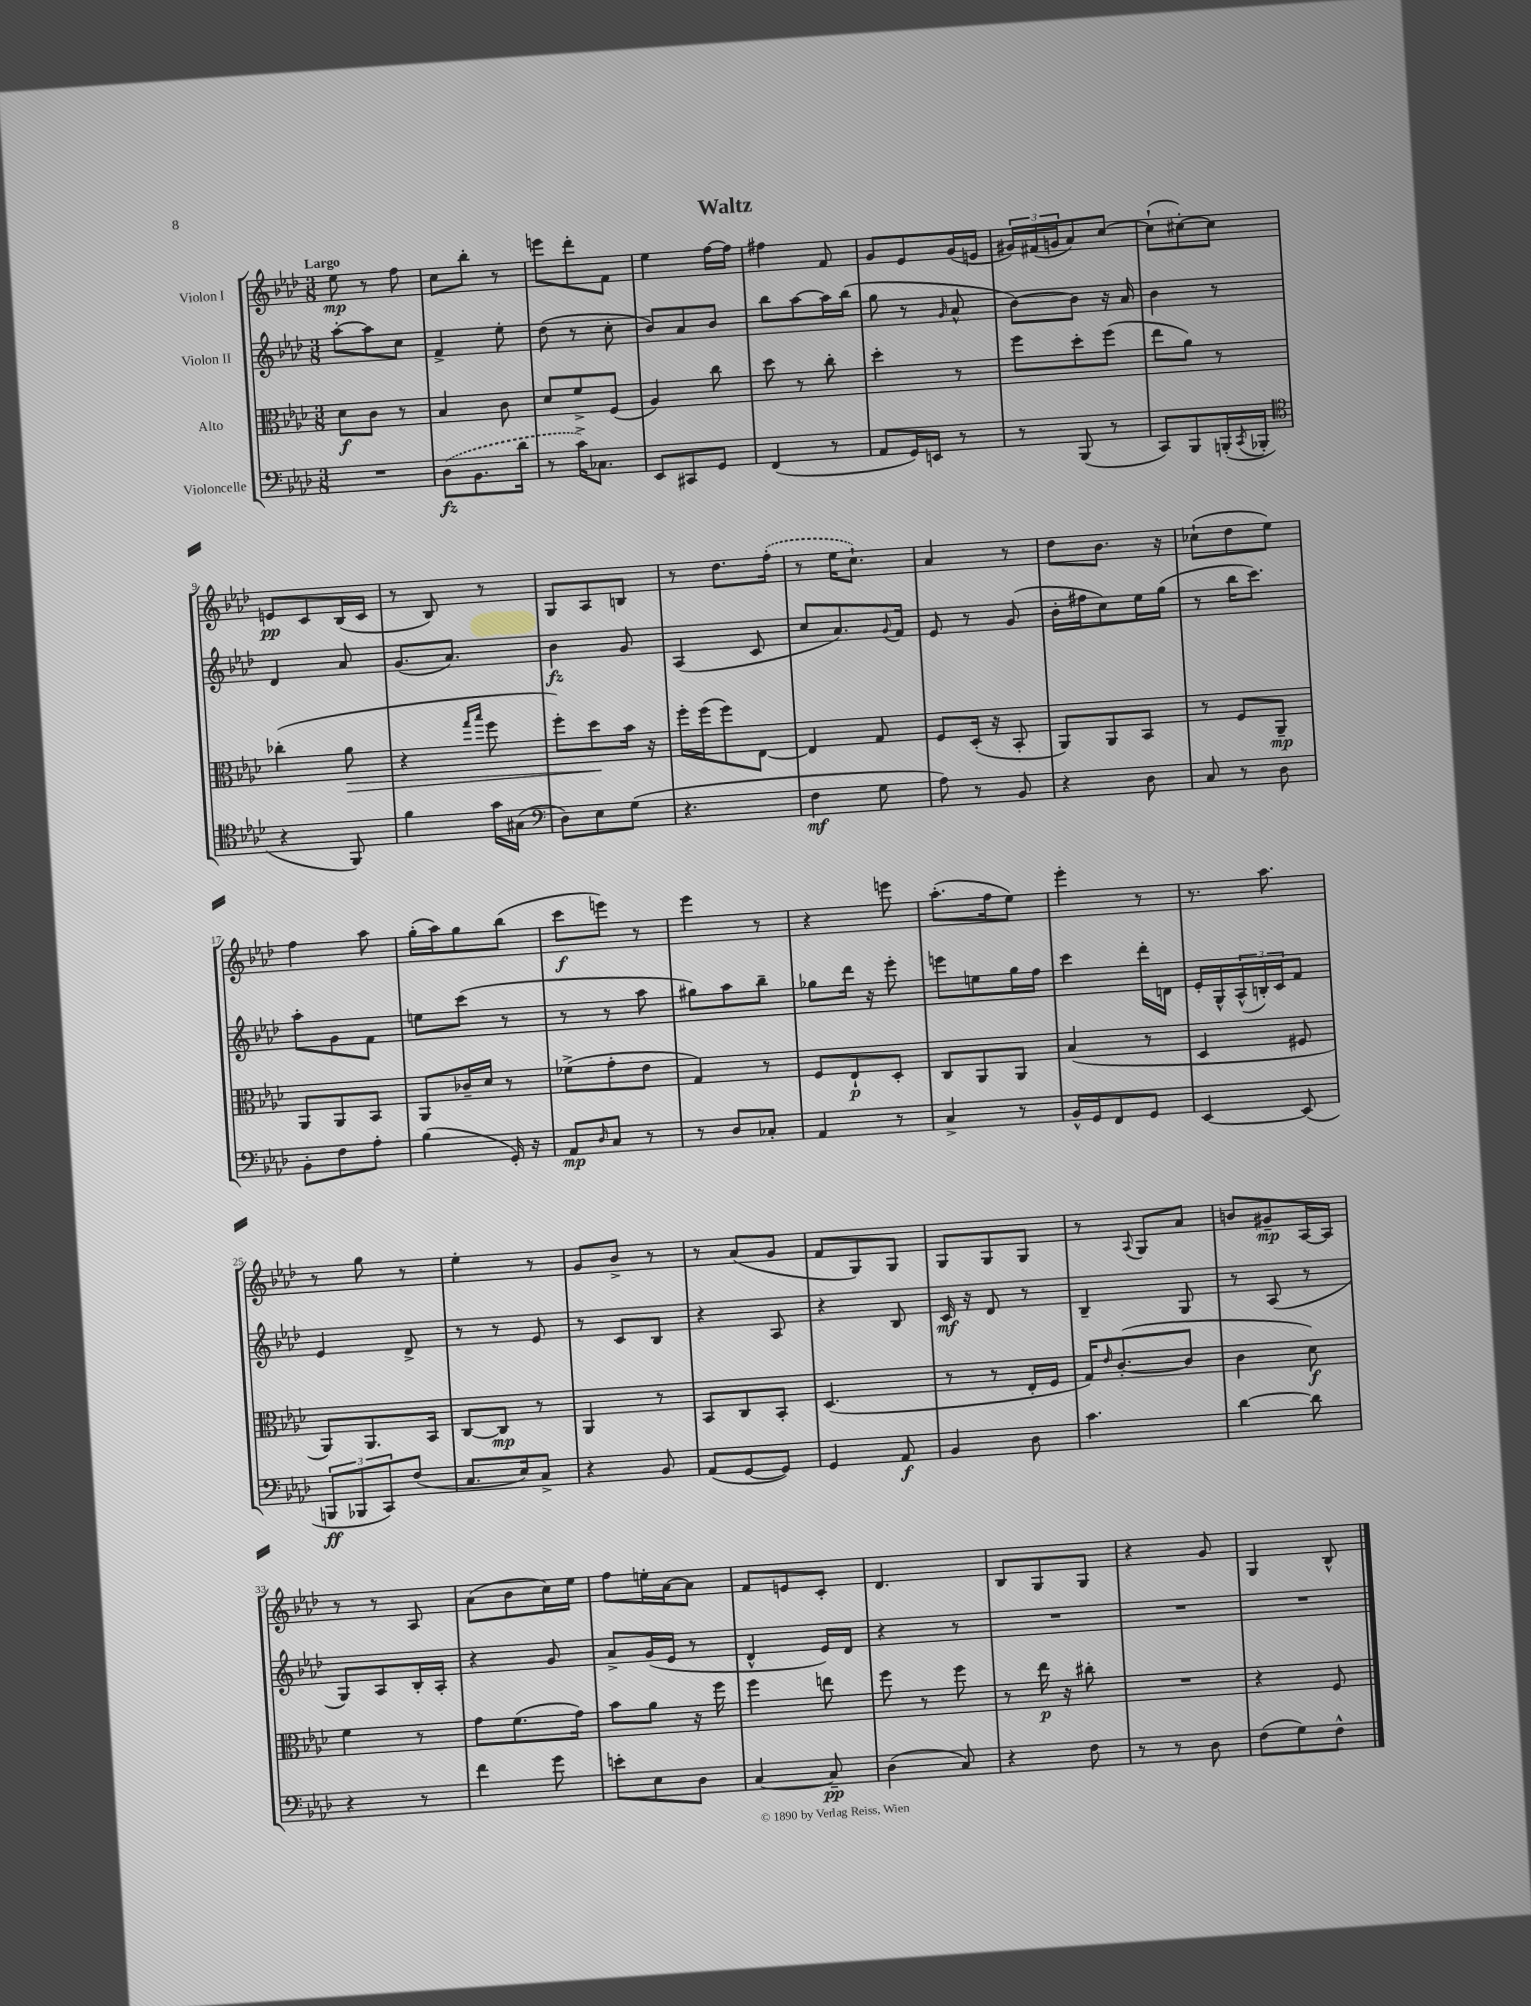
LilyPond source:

\header { title = "Waltz" }
<<
\new StaffGroup <<
\new Staff = "s0" \with { instrumentName = "Violon I" } {
    \clef treble \key aes \major \numericTimeSignature \time 3/8 \tempo "Largo"
    ees''8\mp r8 f''8 |
    c''8 bes''8-. r8 |
    e'''8 des'''8-. f'8 |
    ees''4 f''16~ f''16 |
    fis''4 f'8 |
    g'8 ees'8 g'16( e'16 |
    \tuplet 3/2 { gis'16) fis'16( g'16 } aes'8) c''8~ |
    c''8-!( cis''8~-.) cis''8 |
    e'8\pp c'8 bes16( c'16 |
    r8 bes8) r8 |
    g8 aes8 b8 |
    r8 des''8. \once \slurDashed f''16-.( |
    r8 ees''16 c''8.-!) |
    aes'4 r8 |
    des''8 bes'8. r16 |
    ces''8-!( des''8 ees''8) |
    f''4 aes''8 |
    g''16-.( aes''16) g''8 bes''8( |
    c'''8\f e'''8) r8 |
    ees'''4 r8 |
    r4 e'''8 |
    aes''8.-.( f''16 ees''8) |
    ees'''4-. r8 |
    r8. aes''8. |
    r8 g''8 r8 |
    ees''4-. r8 |
    g'8 bes'8-> r8 |
    r8 aes'8( g'8 |
    f'8 g8) g8 |
    g8 g8 g8 |
    r8 \appoggiatura { aes8 } g8 aes'8 |
    b'8 gis'8--\mp aes16~ aes16 |
    r8 r8 aes8 |
    aes'8( bes'8 c''16) ees''16 |
    f''8 e''16-. aes'16~ aes'8 |
    f'8 e'8 c'8-. |
    des'4. |
    bes8 g8 g8 |
    r4 g'8 |
    g4 bes8-^ \bar "|." |
}
\new Staff = "s1" \with { instrumentName = "Violon II" } {
    \clef treble \key aes \major \numericTimeSignature \time 3/8
    aes''8~-. aes''8 c''8 |
    f'4-> ees''8-. |
    des''8( r8 c''8-. |
    bes'8) aes'8 bes'8 |
    bes''8 aes''8~ aes''16 bes''16( |
    g''8 r8 \grace { g'16 } aes'8-^ |
    bes'8~) bes'8 r16 aes'16 |
    bes'4 r8 |
    des'4 aes'8 |
    g'8.( aes'8.) |
    bes'4\fz g'8 |
    aes4( c'8 |
    c''8 aes'8.) \appoggiatura { g'8 } f'16 |
    ees'8 r8 g'8( |
    bes'16-. fis''16 c''8) ees''16 g''16( |
    r8 bes''16 c'''8.) |
    aes''8-. g'8 f'8 |
    e''8 c'''8( r8 |
    r8 r8 aes''8 |
    gis''8) aes''8 bes''8-- |
    ges''8 des'''16 r16 ees'''8-. |
    e'''8 e''8 g''16 f''16 |
    c'''4 des'''16-. d'16 |
    ees'16-. g16-^ \tuplet 3/2 { aes16-^( b16-.) c'16 } f'8 |
    ees'4 des'8-> |
    r8 r8 ees'8 |
    r8 c'8 bes8 |
    r4 aes8 |
    r4 bes8 |
    c'16\mf r16 des'8 r8 |
    bes4-- g8 |
    r8 aes8( r8 |
    g8) aes8 bes16-. aes16-. |
    r4 g'8 |
    aes'8-> g'16( ees'16 r8 |
    des'4-^ ees'16) des'16 |
    r4 r8 |
    R4. |
    R4. |
    R4. \bar "|." |
}
\new Staff = "s2" \with { instrumentName = "Alto" } {
    \clef alto \key aes \major \numericTimeSignature \time 3/8
    des'8\f c'8 r8 |
    bes4 c'8 |
    des'8 f'8-> f8( |
    aes4) c''8 |
    des''8 r8 c''8-. |
    des''4-. r8 |
    f''8 des''8-. f''8( |
    ees''8 aes'8) r8 |
    ces''4-.( aes'8\> |
    r4 \grace { g''16 bes''16 } f''8 |
    f''8-.) des''8\! bes'16 r16 |
    f''16-. f''16( f''8) ees8~ |
    ees4 g8 |
    f8 des16-.( r16 bes,8-. |
    aes,8) aes,8 bes,8 |
    r8 f8 aes,8--\mp |
    aes,8 aes,8 bes,8 |
    aes,8 ces'16-- des'16 r8 |
    fes'8->( g'8-. ees'8 |
    g4) r8 |
    f8 ees8-!\p des8-. |
    c8 aes,8 aes,8 |
    bes4( r8 |
    des4 fis8 |
    aes,8) aes,8. bes,16 |
    c8~ c8\mp r8 |
    aes,4 r8 |
    bes,8 c8 bes,8-. |
    des4.( |
    r8 r8 ees16-. f16 |
    g16) \grace { ees'16 } c'8.~-.( c'8 |
    c'4 des'8\f) |
    f'4 r8 |
    g'8 f'8.( g'16) |
    bes'8 aes'8 r16 f''16 |
    f''4 e''8 |
    f''8 r8 f''8 |
    r8 ees''16\p r16 cis''8-. |
    R4. |
    r4 f8 \bar "|." |
}
\new Staff = "s3" \with { instrumentName = "Violoncelle" } {
    \clef bass \key aes \major \numericTimeSignature \time 3/8
    R4. |
    \once \slurDashed des8\fz( bes,8. des'16 |
    r8 c'16->) ces8. |
    ees,8 cis,8 g,8 |
    f,4( r8 |
    aes,8 g,16) e,16 r8 |
    r8 bes,,8( r8 |
    c,8) bes,,8 b,,16-.( \acciaccatura { c,8 } bes,,16-. |
    \clef tenor r4 f,8) |
    f'4 g'16 gis16( |
    \clef bass des8) ees8 g8( |
    r4. |
    f4\mf g8 |
    aes8) r8 bes,8 |
    r4 des8 |
    c8 r8 des8 |
    bes,8-. f8 aes8-. |
    bes4( g,16-.) r16 |
    aes,8\mp \grace { des16 } c8 r8 |
    r8 des8 ces8-. |
    aes,4 r8 |
    c4-> r8 |
    bes,16-^ g,16 f,8 g,8 |
    ees,4~ ees,8( |
    \tuplet 3/2 { b,,8\ff bes,,8 c,8) } f8( |
    c8. ees16) c8-> |
    r4 bes,8 |
    aes,8( g,8~ g,8) |
    g,4 aes,8\f |
    bes,4 des8 |
    c'4. |
    des'4~ des'8 |
    r4 r8 |
    f'4 g'8 |
    e'8-. ees8 des8 |
    c4~ c8--\pp |
    des4( c8) |
    r4 f8 |
    r8 r8 des8 |
    f8( g8) f8-^ \bar "|." |
}
>>
>>
